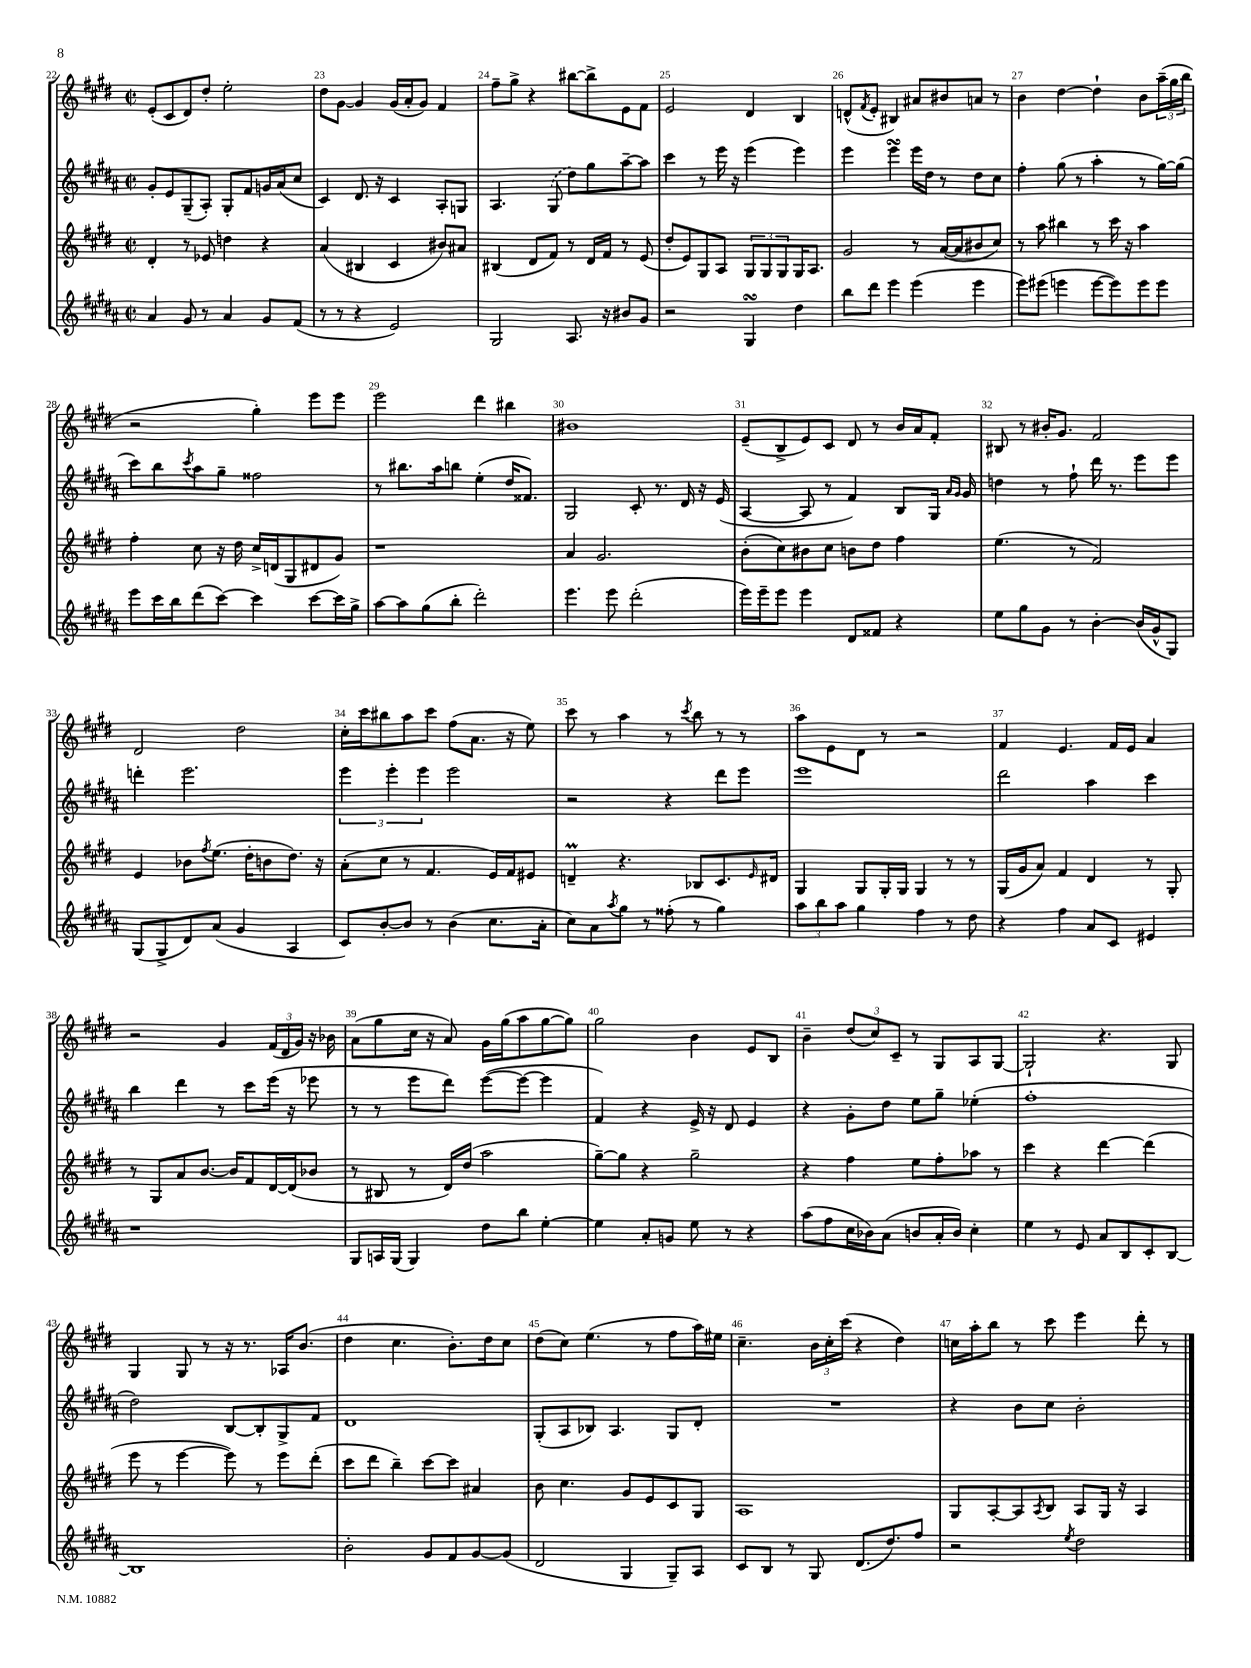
<<
\new StaffGroup <<
\new Staff = "s0" {
    \clef treble \key e \major \defaultTimeSignature \time 2/2
    e'8-.( cis'8 dis'8) dis''8-. e''2-. |
    dis''8 gis'8~ gis'4 gis'16( a'16-. gis'8) fis'4 |
    fis''8-- gis''8-> r4 bis''8~ bis''8-> e'8 fis'8 |
    e'2 dis'4 b4 |
    d'8-^( \acciaccatura { fis'8 } e'8-. bis4) ais'8 bis'8 a'8 r8 |
    b'4 dis''4~ dis''4-! b'8 \tuplet 3/2 { a''16--( gis''16 b''16 } |
    r2 gis''4-.) e'''8 e'''8 |
    e'''2 dis'''4 bis''4 |
    bis'1 |
    e'8--( b8-> e'8) cis'8 dis'8 r8 b'16 a'16 fis'8-. |
    bis8 r8 bis'16-. gis'8. fis'2 |
    dis'2 dis''2 |
    cis''16-. cis'''16 bis''8 a''8 cis'''8 fis''8( a'8. r16 e''8) |
    cis'''8 r8 a''4 r8 \acciaccatura { cis'''8 } b''8 r8 r8 |
    a''8 e'8 dis'8 r8 r2 |
    fis'4 e'4. fis'16 e'16 a'4 |
    r2 gis'4 \tuplet 3/2 { fis'16( dis'16 gis'16) } r16 bes'16 |
    a'8( gis''8 cis''16 r16 a'8) gis'16 gis''16( a''8 gis''8~ gis''8) |
    gis''2 b'4 e'8 b8 |
    b'4-- \tuplet 3/2 { dis''8( cis''8) cis'8-- } r8 gis8 a8 gis8~ |
    gis2-! r4. gis8 |
    gis4 gis8 r8 r16 r8. aes16 b'8.( |
    dis''4 cis''4. b'8.-.) dis''16 cis''8 |
    dis''8( cis''8) e''4.( r8 fis''8 a''16) eis''16 |
    cis''4.-- \tuplet 3/2 { b'16 cis''16-. cis'''16( } r4 dis''4) |
    c''16 a''16-. b''8 r8 cis'''8 e'''4 dis'''8-. r8 \bar "|." |
}
\new Staff = "s1" {
    \clef treble \key b \major \defaultTimeSignature \time 2/2
    gis'8-. e'8 gis8--( ais8-.) gis8-. fis'8 g'16 ais'16( cis''8 |
    cis'4) dis'8. r16 cis'4 ais8-. g8 |
    ais4. \once \slurDashed gis8( dis''8) gis''8 ais''8~-- ais''8 |
    cis'''4 r8 e'''16 r16 e'''4( e'''4) |
    e'''4 e'''4\turn e'''16 dis''16 r8 dis''8 cis''8 |
    fis''4-. gis''8( r8 ais''4-. r8 gis''16~) gis''16( |
    cis'''8) b''8 \acciaccatura { cis'''8 } ais''8 gis''8-- fisis''2 |
    r8 bis''8. ais''16 b''8 e''4-.( dis''16 fisis'8.) |
    gis2 cis'8-. r8. dis'16 r16 e'16( |
    ais4~ ais8 r8 fis'4) b8 gis16 \grace { ais'16 gis'16 } gis'16 |
    d''4 r8 fis''8-! dis'''16 r8. e'''8 e'''8 |
    d'''4-. e'''2. |
    \tuplet 3/2 { e'''4 e'''4-. e'''4 } e'''2 |
    r2 r4 dis'''8 e'''8 |
    e'''1 |
    dis'''2 ais''4 cis'''4 |
    b''4 dis'''4 r8 cis'''8 e'''16( r16 ees'''8 |
    r8 r8 e'''8 dis'''8) e'''8~( e'''8~ e'''4 |
    fis'4) r4 e'16-> r16 dis'8 e'4 |
    r4 gis'8-. dis''8 e''8 gis''8-- ees''4-.( |
    fis''1-. |
    dis''2) b8~ b8-. gis8-> fis'8 |
    dis'1 |
    gis8-.( ais8 bes8) ais4. gis8 dis'8-. |
    R1 |
    r4 b'8 cis''8 b'2-. \bar "|." |
}
\new Staff = "s2" {
    \clef treble \key e \major \defaultTimeSignature \time 2/2
    dis'4-. r8 ees'8 d''4 r4 |
    a'4( bis4 cis'4 bis'8) ais'8 |
    bis4( dis'8 fis'8) r8 dis'16 fis'16 r8 e'8( |
    dis''8-. e'8) gis8 a8 \tuplet 3/2 { gis8 gis8 gis8 } gis16 a8. |
    gis'2 r8 a'16~( a'16 bis'8 cis''8) |
    r8 a''8 bis''4 r8 cis'''16 r16 a''4 |
    fis''4-. cis''8 r16 dis''16 cis''16-> d'16( gis8 dis'8 gis'8) |
    r1 |
    a'4 gis'2. |
    b'8-.( cis''8) bis'8 cis''8 b'8 dis''8 fis''4 |
    e''4.( r8 fis'2) |
    e'4 bes'8 \acciaccatura { fis''8 } e''8.( dis''16-. b'8 dis''8.) r16 |
    a'8-.( cis''8 r8 fis'4. e'16) fis'16 eis'8 |
    d'4--\prall r4. bes8 cis'8. \grace { e'16 } dis'16 |
    gis4 gis8 gis16-. gis16 gis4 r8 r8 |
    gis16( gis'16 a'8) fis'4 dis'4 r8 gis8-. |
    r8 gis8 a'8 b'8.~ b'16 fis'8 dis'16~ dis'16( bes'8 |
    r8 bis8 r8 dis'16) dis''16( a''2 |
    gis''8~--) gis''8 r4 gis''2-- |
    r4 fis''4 e''8 fis''8-. aes''8 r8 |
    cis'''4 r4 dis'''4~ dis'''4( |
    e'''8 r8 e'''4~ e'''8) r8 e'''8 dis'''8-.( |
    cis'''8 dis'''8 b''4--) cis'''8~ cis'''8 ais'4 |
    b'8 cis''4. gis'8 e'8 cis'8 gis8 |
    a1 |
    gis8 a8~-. a8 \acciaccatura { a8 } b8 a8 gis16 r16 a4 \bar "|." |
}
\new Staff = "s3" {
    \clef treble \key b \major \defaultTimeSignature \time 2/2
    ais'4 gis'8 r8 ais'4 gis'8 fis'8( |
    r8 r8 r4 e'2) |
    gis2 ais8. r16 bis'8 gis'8 |
    r2 gis4\turn dis''4 |
    b''8 dis'''8 e'''4 e'''4( e'''4 |
    e'''8) eis'''8( e'''4 e'''8~ e'''8) e'''8 e'''8 |
    e'''8 cis'''16 b''16 dis'''8( cis'''8~) cis'''4 cis'''8~ cis'''16 gis''16-> |
    ais''8~ ais''8 gis''8( b''8-. dis'''2-.) |
    e'''4. e'''8 dis'''2-.( |
    e'''16) e'''16-- e'''8 e'''4 dis'8 fisis'8 r4 |
    e''8 gis''8 gis'8 r8 b'4~-. b'16( gis'16-^ gis8) |
    gis8( gis8-> dis'8) ais'8( gis'4 ais4 |
    cis'8) b'8~-. b'8 r8 b'4( cis''8. ais'16-. |
    cis''8) ais'8 \acciaccatura { ais''8 } gis''8 r8 fisis''8-.( r8 gis''4) |
    \tuplet 3/2 { ais''8 b''8 ais''8 } gis''4 fis''4 r8 dis''8 |
    r4 fis''4 ais'8 cis'8 eis'4 |
    r1 |
    gis8 a16 gis16( gis4) dis''8 b''8 e''4~-. |
    e''4 ais'8-. g'8 e''8 r8 r4 |
    ais''8( fis''8 cis''16 bes'16) ais'8( b'8 ais'16-. b'16) cis''4-. |
    e''4 r8 e'8 ais'8 b8 cis'8-. b8~ |
    b1 |
    b'2-. gis'8 fis'8 gis'8~ gis'8( |
    dis'2 gis4 gis8--) ais8 |
    cis'8 b8 r8 gis8 dis'8.( dis''8.) fis''8 |
    r2 \acciaccatura { e''8 } dis''2 \bar "|." |
}
>>
>>
\layout { \context { \Score currentBarNumber = #22 \override BarNumber.break-visibility = ##(#f #t #t) barNumberVisibility = #all-bar-numbers-visible } }
